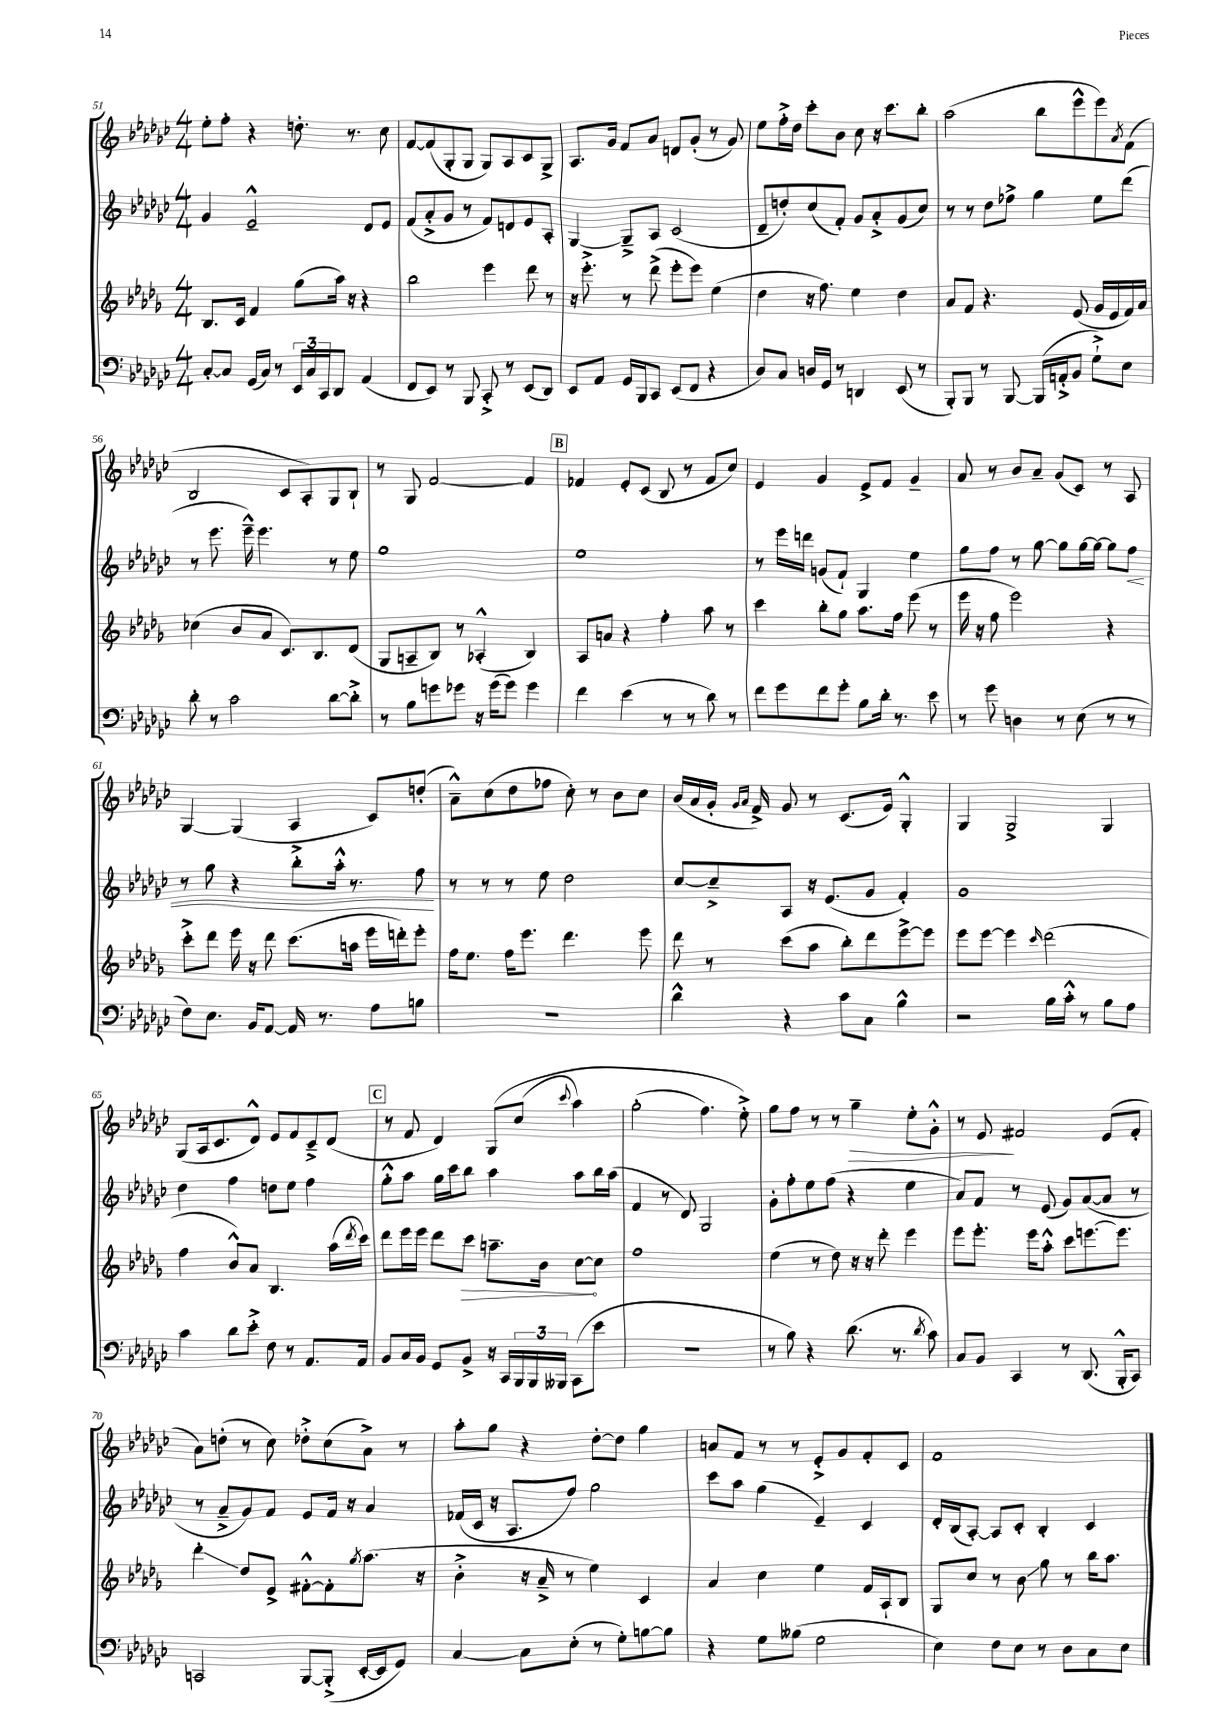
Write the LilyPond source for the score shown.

<<
\new StaffGroup <<
\new Staff = "s0" {
    \clef treble \key ges \major \numericTimeSignature \time 4/4
    ees''8-. f''8-. r4 d''8.-. r8. ces''8 |
    f'8~ f'8( ges8-. ges8 ges8) aes8 ces'8 ges8-> |
    aes8. ges'16 f'8 aes'8 d'8 ges'8-.( r8 ges'8) |
    ees''8 f''16-.-> des''16 ces'''8-. bes'8 ces''8 r16 ces'''8. bes''8-. |
    aes''2( bes''8 ees'''8-^ ees'''8) \acciaccatura { aes'8 } f'8( |
    bes2 ces'8 aes8-.) ges8 bes8-! |
    r8 ges8 f'2~ f'4 |
    \mark \markup { \box "B" } fes'4 ees'8-. ces'8( bes8 r8 fes'8 ces''8) |
    ees'4 ges'4 ees'8-> f'8 ges'4-- |
    aes'8 r8 bes'8 aes'8-- ges'8( ces'8) r8 aes8 |
    ges4~ ges4( aes4 ces'8) d''8-.( |
    aes'8---^) ces''8( des''8 fes''8 ces''8-.) r8 bes'8 ces''8 |
    bes'16( aes'16 ges'16-. \grace { ges'16 aes'16 } f'16->) ges'8 r8 ces'8.( ees'16) ges4-.-^ |
    ges4 ges2-> ges4 |
    ges8( aes16 ces'8. des'8-^) ees'8 f'8 ces'8---> des'8( |
    \mark \markup { \box "C" } r8 f'8 des'4) ges8\( ces''8( \appoggiatura { ces'''8 } aes''4) |
    ges''2-.( f''4.) ees''8-.->\) |
    ges''8 f''8 r8 r8 ges''4--\> ees''8-. ges'8-.-^ |
    r8 ees'8\! fis'2 ees'8( fis'8-. |
    aes'8) d''8-.( r8 ces''8) des''8-.-> ces''8( aes'8->) r8 |
    aes''8-. ges''8 r4 des''8~-. des''8 ges''4 |
    a'8 f'8 r8 r8 ees'8-.-> ges'8 f'8-. ces'8 |
    f'1 \bar "|." |
}
\new Staff = "s1" {
    \clef treble \key ges \major \numericTimeSignature \time 4/4
    ges'4 ees'2---^ des'8 ees'8 |
    f'8( aes'8-.-> ges'8 r8 f'8) d'8 ees'8 aes8-. |
    ges4~ ges8---> aes8 ces'2( |
    des'8-- d''8-.) ces''8( f'8-.) ges'8 aes'8-.-> ges'8( ces''8) |
    r8 r8 des''8 fes''8-> ges''4 ees''8 des'''8( |
    r8 ees'''8. ees'''16---^) ees'''4. r8 ees''8 |
    ges''1 |
    \mark \markup { \box "B" } ees''1 |
    r8 ees'''16 d'''16 g'8( f'8-!) ges4 ees''4 |
    ges''8 f''8 r8 ges''8~ ges''8 ges''16~ ges''16~ ges''8 f''8\< |
    r8 ges''8 r4 bes''8-.-> aes''16-.-^ r8. f''8\! |
    r8 r8 r8 ees''8 des''2 |
    ces''8~ ces''8---> aes8 r16 ees'8.( ges'8 f'4-.) |
    ges'1 |
    des''4 f''4 d''8 ees''8 f''4 |
    \mark \markup { \box "C" } ges''8-.-^ aes''8 ges''16 ces'''16 bes''8 aes''4 aes''8 bes''16 aes''16( |
    f'4 r8 des'8) ges2 |
    ges'8-. f''8-. ees''8 f''8( r4 ees''4 |
    aes'8) f'8 r8 ees'8( ges'8) aes'8~( aes'8 r8 |
    r8 aes'8---> ges'8) f'8 ees'8 f'16 r16 aes'4 |
    fes'16( ces'16 r16 aes8. f''8) ges''2 |
    ces'''8 aes''8 ges''4( ees'4--) ces'4 |
    des'16-. bes16( aes8~-.) aes8 ces'8-. bes4-. ces'4 \bar "|." |
}
\new Staff = "s2" {
    \clef treble \key des \major \numericTimeSignature \time 4/4
    bes8. c'16 f'4 ges''8( aes''16) r16 r4 |
    bes''2 ees'''4 des'''8 r8 |
    r16 ees'''8.-.-> r8 des'''8->( ees'''8-. ees'''8) ees''4( |
    des''4 r16 f''8.) ees''4 des''4 |
    aes'8 f'8 r4. ees'8( ges'16 ees'16 f'16) aes'16 |
    ces''4( bes'8 aes'8 c'8.) bes8. des'8( |
    ges8 a8-- bes8) r8 aes4-.-^( bes4) |
    \mark \markup { \box "B" } aes8 a'8 r4 f''4-. aes''8 r8 |
    c'''4 bes''8-. ges''8 aes''8. f''16 ees'''8( r8 |
    ees'''16 r16 f''8 ees'''2) r4 |
    c'''8-.-> des'''8 ees'''16 r16 des'''8 c'''8.( a''16 ees'''16 d'''16-.) ees'''8-. |
    f''16 ees''8. f''16 ees'''8. des'''4. ees'''8 |
    des'''8 r8 c'''8( aes''8 bes''8-.) des'''8 ees'''8~-> ees'''8 |
    ees'''8 ees'''8~ ees'''4 \grace { c'''16 } des'''2( |
    f''4 bes'8-^) aes'8 bes4. aes''16( \acciaccatura { des'''8 } c'''16) |
    \mark \markup { \box "C" } des'''8 ees'''16 ees'''16 des'''8 \once \override Hairpin.circled-tip = ##t c'''8\> a''8.-- bes'16 c''8~\! c''8 |
    f''1 |
    ees''4( r8 des''8) r16 r16 des'''8-. ees'''4 |
    ees'''8 ees'''8.-. ees'''16 aes''8-.-^ c'''8 e'''8.~ e'''8. |
    des'''4-.\glissando des''8 ees'8-> fis'8~-.-^ fis'8-. \acciaccatura { ges''8 } aes''8.( r16 |
    bes'4-.-> r16 aes'16---> r8 ees''4) c'4 |
    aes'4 c''4 ees''4 f'16 aes16-! bes8 |
    ges8 c''8 r8 bes'8\glissando ges''8 r8 bes''16 aes''8. \bar "|." |
}
\new Staff = "s3" {
    \clef bass \key ges \major \numericTimeSignature \time 4/4
    ces8~-. ces8 ges,16( ces16) r8 \tuplet 3/2 { ees,16 ces16 ces,16 } des,8 aes,4( |
    f,8 ees,8) r8 bes,,8 ces,8-.-> r8 ees,8( des,8) |
    ees,8 aes,8 ges,16 bes,,16 ces,8 ees,8( f,8 r4 |
    des8) ces8 d16 ges,16 r8 d,4 ees,8( r8 |
    bes,,8-.) bes,,8 r8 bes,,8~ bes,,16( a,16-.-> bes,8 ges8-!->) ees8 |
    des'8-. r8 ces'2 des'8~ des'8-.-> |
    r8 bes8 g'8 ges'8 r16 ges'16( ges'8) ges'4 |
    \mark \markup { \box "B" } f'4 ees'4( r8 r8 des'8) r8 |
    f'8 ges'8 f'8 ges'8-. bes8 des'16-. r8. ees'8 |
    r8 ges'8 d4 r8 ees8( r8 r8 |
    f8) ees8. bes,16 aes,8~ aes,16 r8. aes8 b8 |
    R1 |
    des'4-^ r4 ces'8 ces8 bes4-^ |
    r2 bes16 ces'16-.-^ r8 bes8 aes8 |
    ces'4 des'8 ees'8-.-> f8 r8 aes,8. aes,16 |
    \mark \markup { \box "C" } bes,8 ces16 bes,16 ges,8 bes,8-> r16 ces,16 \tuplet 3/2 { bes,,16 bes,,16 beses,,16 } ces,8( ees'8 |
    R1 |
    r8 bes8) r4 des'8.( r8. \acciaccatura { des'8 } ces'8) |
    ces8 bes,8 ces,4 r8 des,8.( bes,,16-.-^ ces,8) |
    c,2 bes,,8~ bes,,8-.->( ees,16~-. ees,16 ges,8) |
    ces4~ ces8 ees8-.( r8 ges8-.) b8~ b8 |
    r4 ges8 beses8( ges2 |
    ees4) f8 ees8 r8 des8 ces8 ees8 \bar "|." |
}
>>
>>
\layout { \context { \Score currentBarNumber = #51 } }
